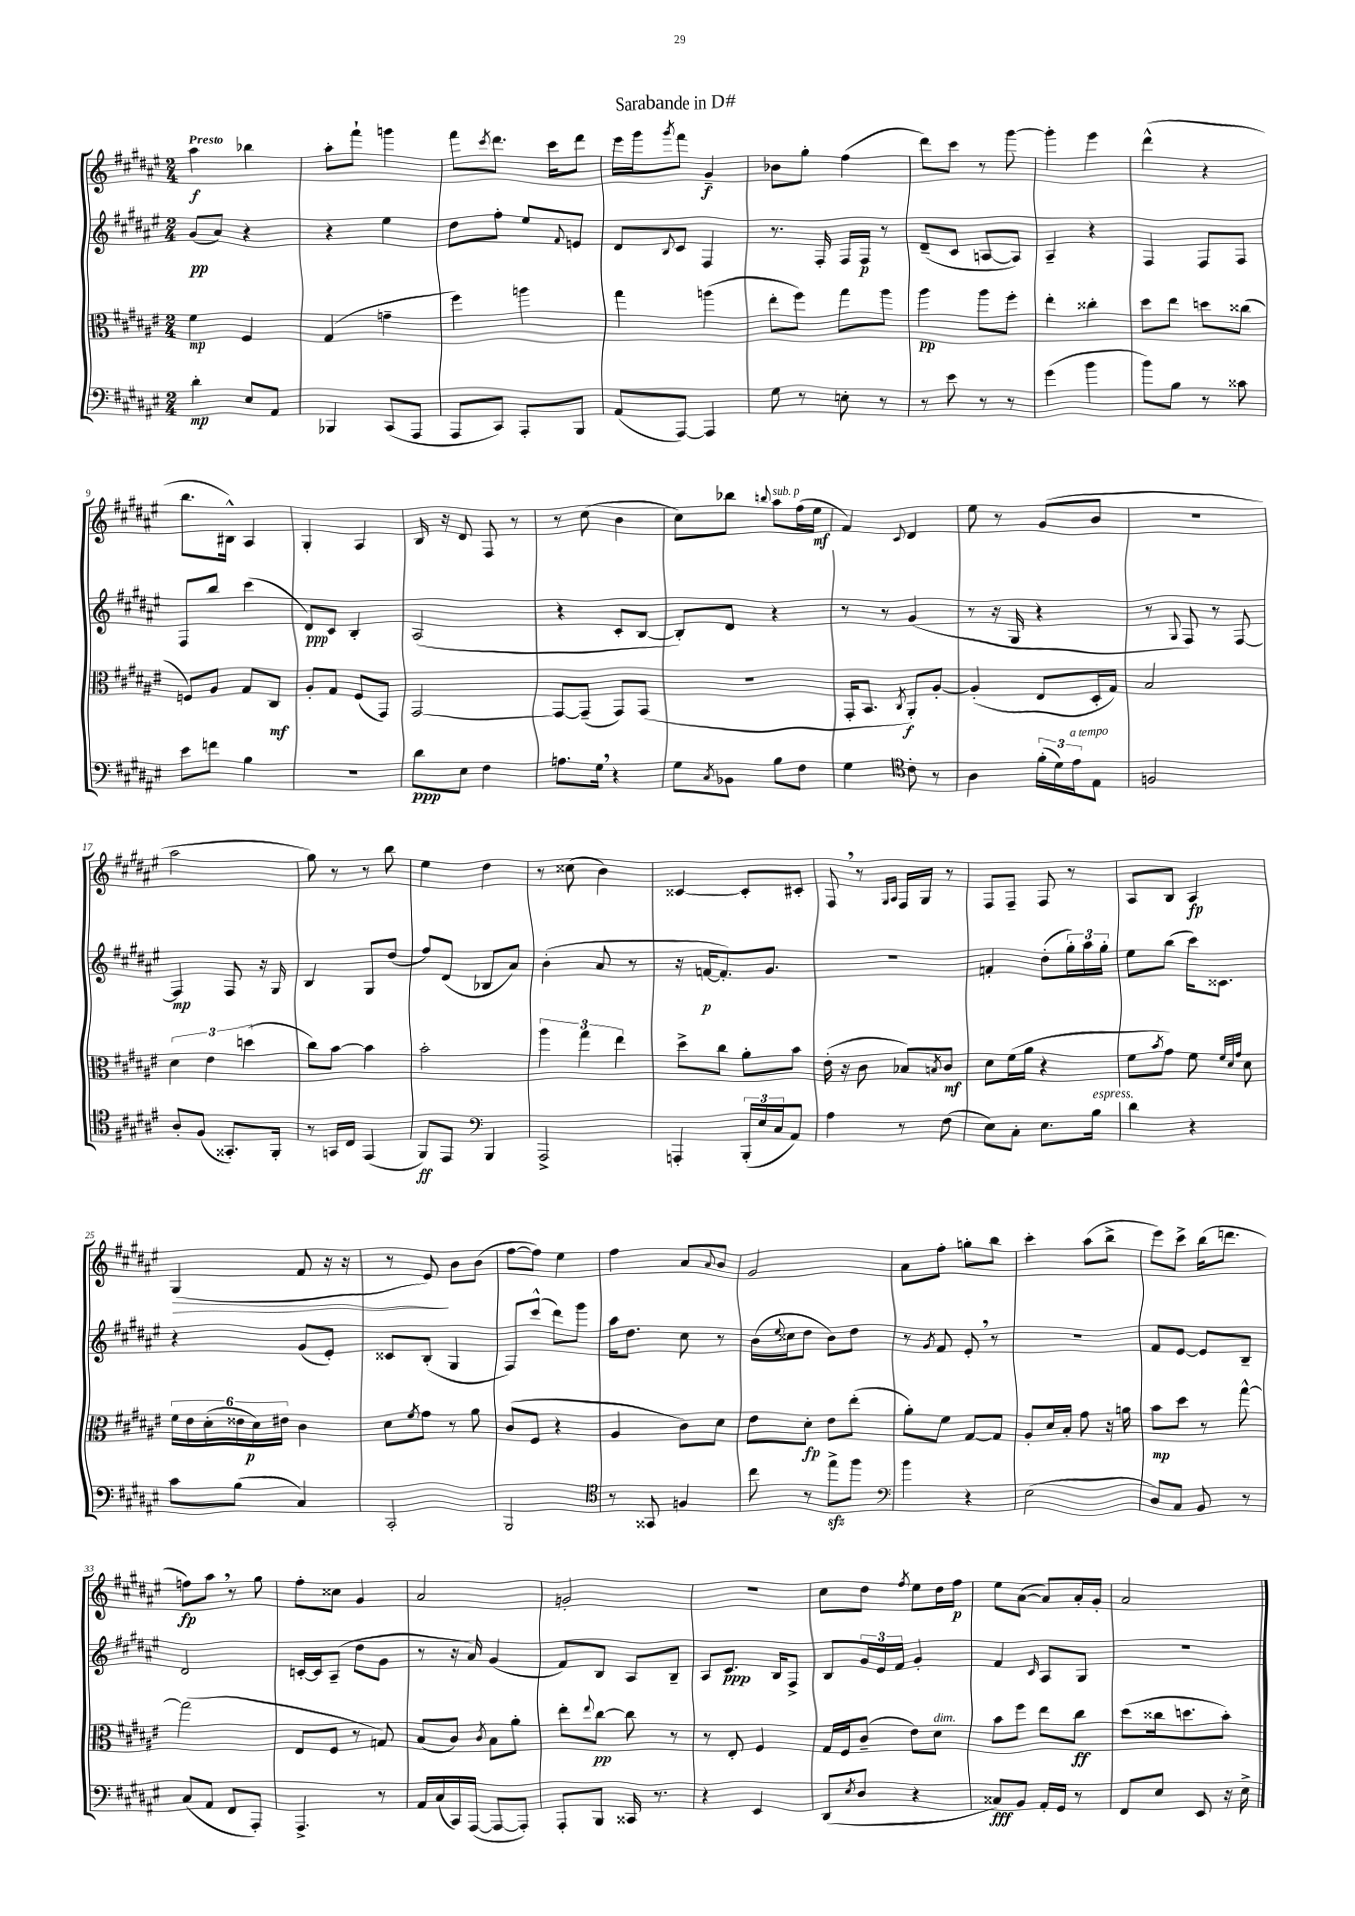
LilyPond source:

\header { title = "Sarabande in D#" }
<<
\new StaffGroup <<
\new Staff = "s0" {
    \clef treble \key fis \major \numericTimeSignature \time 2/4 \tempo "Presto"
    ais''4\f bes''4 |
    ais''8-. fis'''8-! g'''4 |
    fis'''8 \acciaccatura { cis'''8 } dis'''8. cis'''16 dis'''8 |
    eis'''16 gis'''16 \acciaccatura { gis'''8 } fis'''8 gis'4--\f |
    bes'8 gis''8-. fis''4( |
    dis'''8) cis'''8 r8 gis'''8~ |
    gis'''4-. eis'''4 |
    dis'''4-^( r4 |
    b''8. bis16-^) ais4 |
    gis4-. ais4 |
    b16 r16 dis'8 fis8 r8 |
    r8 cis''8( b'4 |
    cis''8) bes''8 \appoggiatura { b''8 } ais''8^\markup { \italic "sub. p" } fis''16( eis''16\mf |
    fis'4) \appoggiatura { cis'8 } dis'4 |
    eis''8 r8 gis'8( b'8 |
    R2 |
    ais''2 |
    gis''8) r8 r8 b''8 |
    eis''4 dis''4 |
    r8 cisis''8( b'4) |
    cisis'4~ cisis'8-. cis'8-. |
    fis8 \breathe r8 \grace { gis16 ais16 } fis16 gis16 r8 |
    fis8 fis8-- fis8 r8 |
    ais8 b8 ais4\fp |
    gis4\>( fis'8 r16 r16 |
    r8 eis'8\!) b'8 b'8( |
    fis''8~ fis''8) eis''4 |
    fis''4 ais'8 \appoggiatura { ais'8 } b'8 |
    gis'2 |
    ais'8 fis''8-. g''8-. b''8 |
    cis'''4-. ais''8( b''8-> |
    eis'''8) cis'''8-> b''16( d'''8. |
    f''8\fp) ais''8 \breathe r8 gis''8 |
    fis''8-. cisis''8 gis'4 |
    ais'2 |
    g'2-. |
    R2 |
    cis''8 dis''8 \acciaccatura { fis''8 } eis''8 dis''16 fis''16\p |
    eis''8 ais'8~( ais'8) ais'16-. gis'16-. |
    ais'2 \bar "|." |
}
\new Staff = "s1" {
    \clef treble \key fis \major \numericTimeSignature \time 2/4
    gis'8\pp( ais'8) r4 |
    r4 eis''4 |
    dis''8 fis''8-. eis''8 \appoggiatura { fis'8 } e'8 |
    dis'8 \appoggiatura { b8 } cis'8 fis4 |
    r8. fis16-. fis16 fis16\p r8 |
    dis'8--( cis'8 a8~ a8) |
    ais4-- r4 |
    fis4 fis8 fis8 |
    fis8 b''8 cis'''4( |
    dis'8\ppp) cis'8 b4-. |
    ais2( |
    r4 cis'8-. b8~ |
    b8-.) dis'8 r4 |
    r8 r8 gis'4( |
    r8 r16 gis16 r4 |
    r8 \appoggiatura { gis8 } fis8) r8 fis8~ |
    fis4\mp fis8 r16 gis16 |
    b4 gis8 dis''8( |
    fis''8) dis'8( bes8 ais'8) |
    b'4-.( ais'8 r8 |
    r16 f'16~\p f'8.-.) gis'8. |
    r2 |
    f'4-. dis''8-.( \tuplet 3/2 { gis''16-.) ais''16 gis''16-. } |
    eis''8 b''8( cis'''16) cisis'8. |
    r4 gis'8( eis'8-.) |
    cisis'8 b8-.( gis4 |
    fis8) cis'''8-^( dis'''8) gis'''8 |
    ais''16 dis''8. cis''8 r8 |
    b'16( \appoggiatura { eis''8 } cisis''16 dis''8 b'8) dis''8 |
    r8 \acciaccatura { gis'8 } fis'8 eis'8-. \breathe r8 |
    r2 |
    fis'8 eis'8~ eis'8 b8-- |
    dis'2 |
    c'16~-. c'16 ais8--( dis''8 gis'8 |
    r8 r16 ais'16) gis'4( |
    fis'8) b8 ais8 b8-- |
    ais8 cis'8.\ppp b16 fis8-> |
    b8 \tuplet 3/2 { gis'16 eis'16 fis'16 } gis'4-. |
    fis'4 \grace { cis'16 } ais8 gis8 |
    R2 \bar "|." |
}
\new Staff = "s2" {
    \clef alto \key fis \major \numericTimeSignature \time 2/4
    fis'4\mp fis4 |
    gis4( g'4-- |
    fis''4) a''4 |
    gis''4 a''4( |
    eis''8-. fis''8) gis''8 ais''8 |
    ais''4\pp ais''8 fis''8-. |
    eis''4-. cisis''4-. |
    dis''8 eis''8 d''8 cisis''8( |
    f8) ais8 gis8 cis8\mf |
    ais8-. gis8 fis8( gis,8) |
    gis,2~ |
    gis,8~ gis,8--( gis,8) gis,8( |
    r2 |
    gis,16-. b,8. \acciaccatura { cis8 } ais,8-.\f) ais8~-. |
    ais4-.( eis8 dis16-. gis16) |
    b2 |
    \tuplet 3/2 { dis'4 eis'4 d''4( } |
    cis''8) b'8~ b'4 |
    b'2-. |
    \tuplet 3/2 { ais''4 gis''4 eis''4 } |
    dis''8-> cis''8 ais'8-. b'8 |
    eis'16-.( r16 cis'8 bes8) \acciaccatura { b8 } cis'8\mf |
    dis'8 fis'16( ais'16 r4 |
    fis'8 \acciaccatura { b'8 } gis'8) fis'8 \grace { fis'32 dis'32 gis'32 } dis'8 |
    \tuplet 6/4 { fis'16 eis'16 dis'16-.( eisis'16 dis'16\p) eis'16 } cis'4 |
    dis'8 \acciaccatura { fis'8 } gis'8 r8 ais'8 |
    cis'8( fis8 r4 |
    ais4 cis'8) dis'8 |
    eis'8 dis'8-.\fp eis'8 eis''8-.( |
    ais'8-.) fis'8 gis8~ gis8 |
    ais8-. dis'16 b16-. gis'8 r16 a'16 |
    b'8\mp dis''8 r8 gis''8~-^ |
    gis''2( |
    eis8 fis8 r8 g8) |
    b8( cis'8) \acciaccatura { cis'8 } b8 ais'8-. |
    eis''8-. \appoggiatura { eis''8 } cis''8~\pp cis''8 r8 |
    r8 eis8-. fis4 |
    gis16 fis16 cis'8--( eis'8) dis'8^\markup { \italic "dim." } |
    b'8 fis''8 eis''8 cis''8\ff |
    dis''8( cisis''16 d''8. b'8-.) \bar "|." |
}
\new Staff = "s3" {
    \clef bass \key fis \major \numericTimeSignature \time 2/4
    dis'4-.\mp eis8 ais,8 |
    bes,,4 cis,8( ais,,8 |
    ais,,8 cis,8) ais,,8-. b,,8 |
    ais,8( ais,,8~) ais,,4 |
    gis8 r8 e8-. r8 |
    r8 eis'8 r8 r8 |
    gis'4( b'4 |
    b'8) b8 r8 cisis'8 |
    eis'8 f'8 b4 |
    R2 |
    dis'8\ppp eis8 fis4 |
    a8. gis16 \breathe r4 |
    gis8 \acciaccatura { cis8 } bes,8 b8 fis8 |
    gis4 \clef tenor cis'8-. r8 |
    ais4 \tuplet 3/2 { fis'16-.( dis'16) eis'16^\markup { \italic "a tempo" } } eis8 |
    f2 |
    ais8-. fis8( gisis,8.-.) fis,16-. |
    r8 g,16 cis16 eis,4( |
    fis,8\ff) eis,8 \clef bass b,,4 |
    ais,,2-> |
    a,,4-. \tuplet 3/2 { b,,16-.( eis16 cis16 } ais,8) |
    ais4 r8 fis8( |
    eis8) cis8-. eis8. b16^\markup { \italic "espress." } |
    dis'4 r4 |
    cis'8 b8( cis4) |
    cis,2-. |
    b,,2 |
    \clef tenor r8 gisis,8 f4 |
    cis''8 r8 eis''8->\sfz fis''8 |
    \clef bass b'4 r4 |
    eis2( |
    dis8) cis8 b,8 r8 |
    cis8( ais,8 fis,8 ais,,8-.) |
    ais,,4.-> r8 |
    ais,16 cis16( cis,16) ais,,16~( ais,,8~ ais,,8-.) |
    ais,,8-. b,,8 cisis,16 r8. |
    r4 eis,4 |
    dis,8( \acciaccatura { eis8 } dis8 r4 |
    cisis8\fff) b,8 ais,16-. gis,16 r8 |
    fis,8 eis8 eis,8 r16 eis16-> \bar "|." |
}
>>
>>
